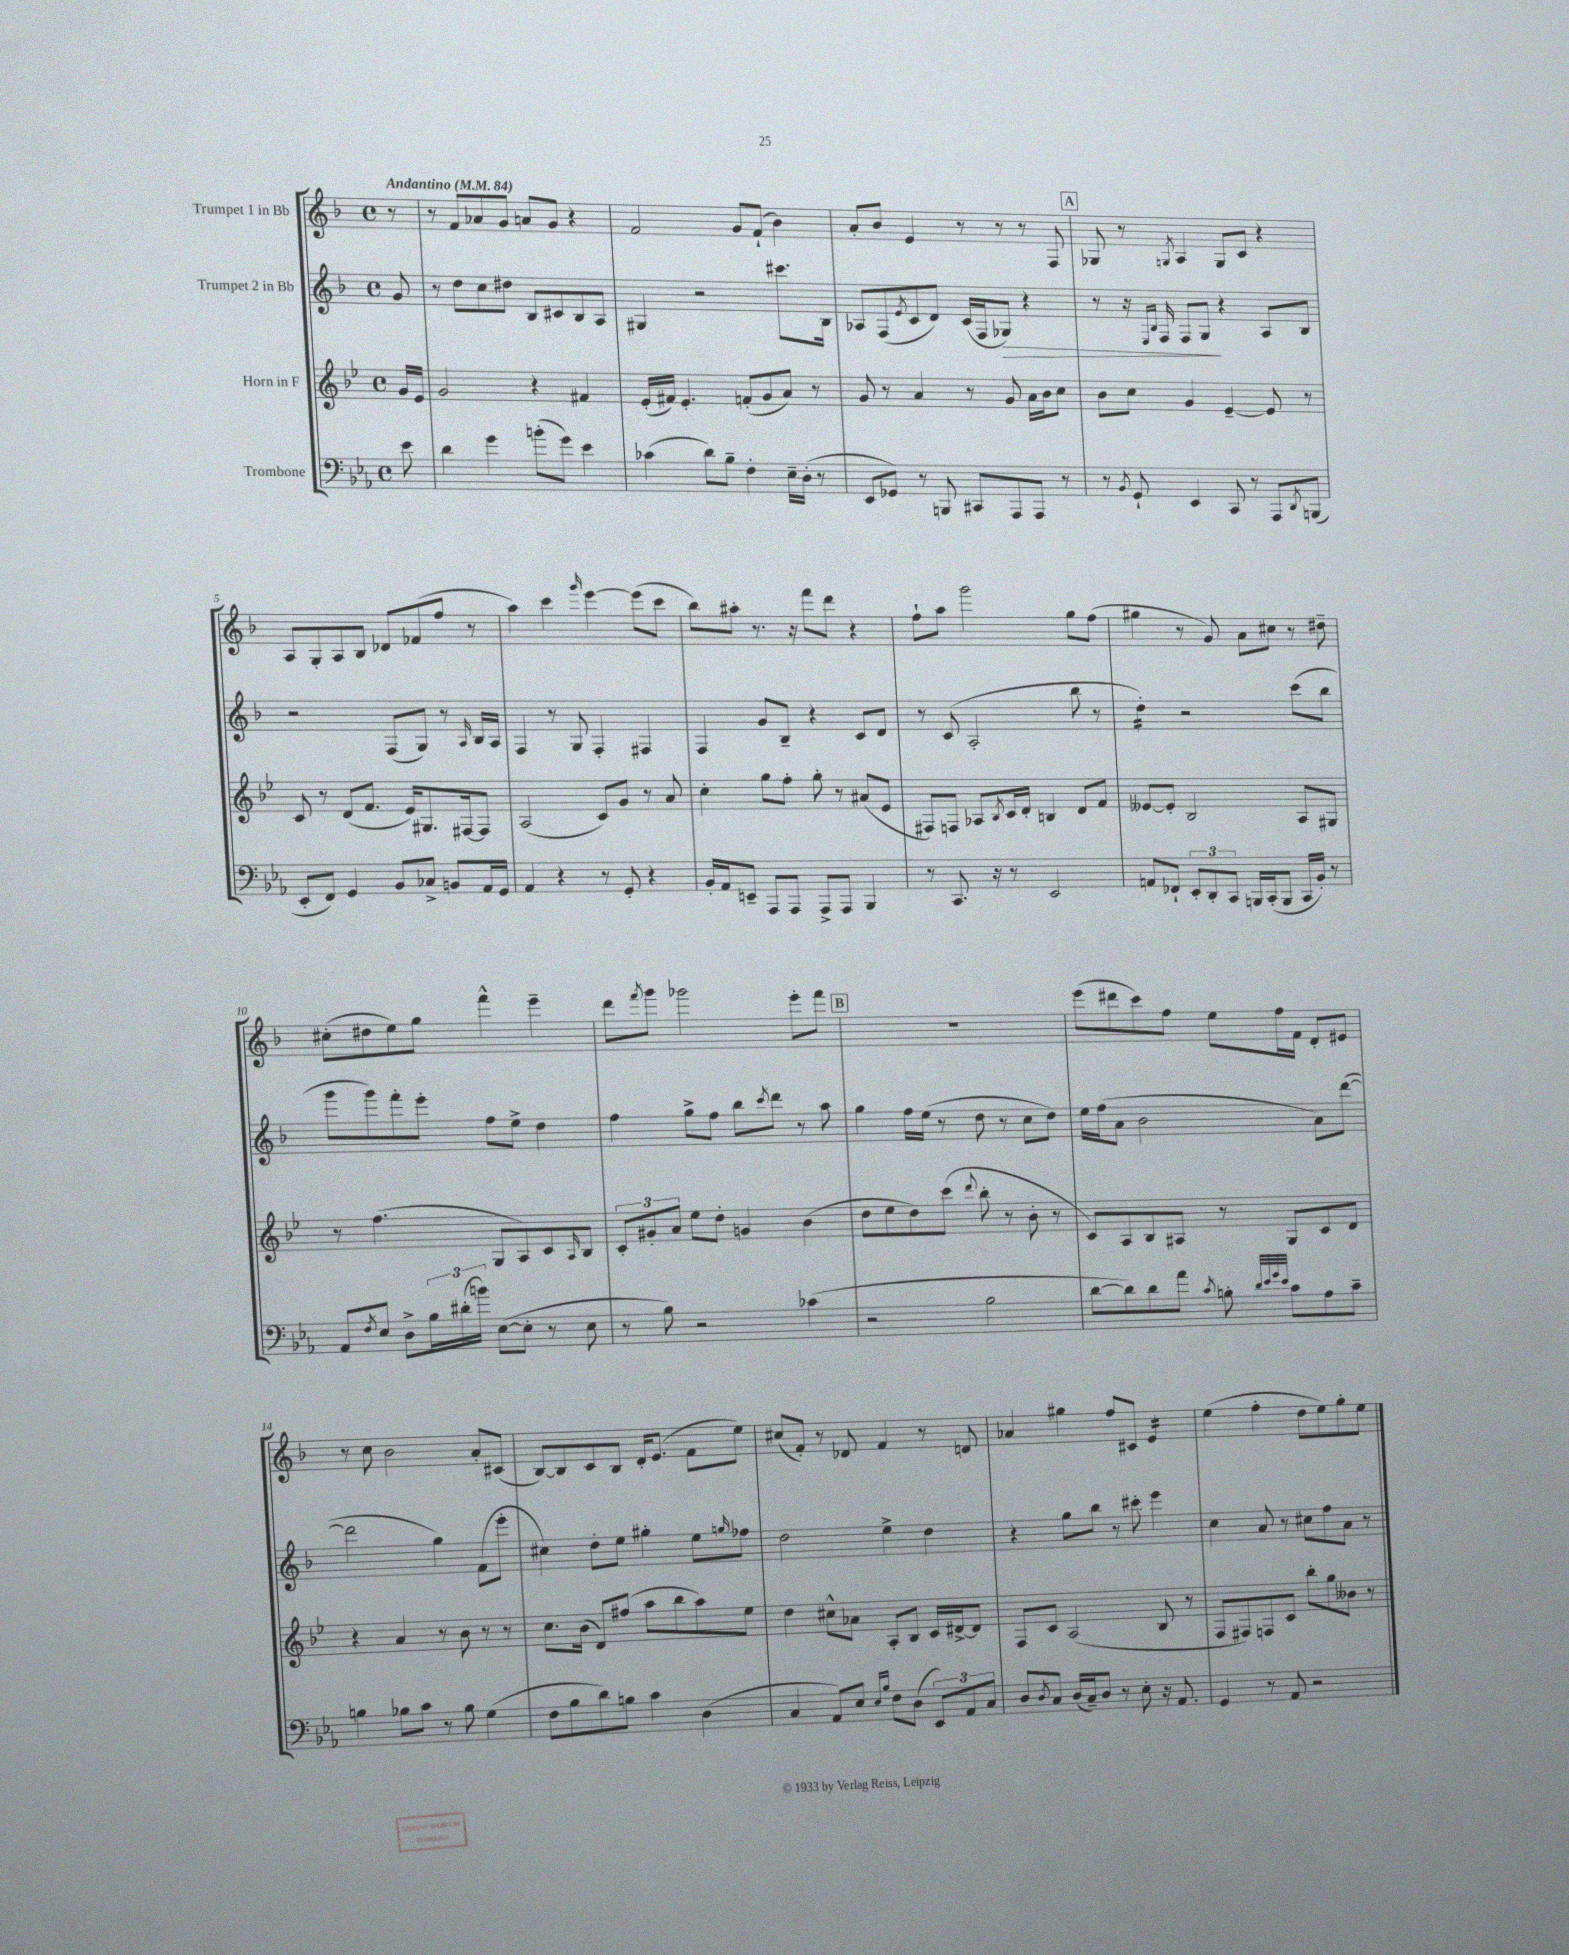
<<
\new StaffGroup <<
\new Staff = "s0" \with { instrumentName = "Trumpet 1 in Bb" } {
    \clef treble \key f \major \defaultTimeSignature \time 4/4 \partial 8 \tempo "Andantino" 4 = 84
    r8 |
    r8 f'8 aes'8 g'8 a'8 g'8 r4 |
    f'2 g'8 f'8-!( bes'4) |
    a'8-. bes'8 e'4 r8 r8 r8 f8 |
    \mark \markup { \box "A" } ges8 r8 \acciaccatura { g8 } a4 g8 c'8 r4 |
    a8 g8-. a8 bes8 des'8 fes'8( f''8 r8 |
    a''4) c'''4 \grace { g'''16 } e'''4~ e'''8( c'''8 |
    bes''8) ais''8-. r8. r16 f'''8 d'''8 r4 |
    f''8-! a''8 g'''2 g''8 f''8( |
    gis''4 r8 g'8) a'8 cis''8 r8 dis''8-- |
    cis''8-.( dis''8 e''8) g''8 f'''4-^ e'''4-- |
    d'''8 \acciaccatura { f'''8 } g'''8 ges'''2 e'''8-. f'''8 |
    \mark \markup { \box "B" } R1 |
    e'''8( dis'''8 c'''8) f''8 e''8 f''16 f'16 d'8-. eis'8 |
    r8 c''8 bes'2 a'8-. cis'8( |
    bes8~) bes8 c'8 bes8 d'16-. e'8.( f'8 e''8) |
    cis''8( f'8-.) r8 des'8 f'4 r8 d'8 |
    aes'4 gis''4 f''8 cis'8 e'4:16 |
    e''4( f''4-. d''8 e''8) g''8-. e''8 \bar "|." |
}
\new Staff = "s1" \with { instrumentName = "Trumpet 2 in Bb" } {
    \clef treble \key f \major \defaultTimeSignature \time 4/4 \partial 8
    g'8 |
    r8 d''8 c''8 dis''8 bes8 cis'8 bes8 a8 |
    gis4 r2 cis'''8. bes16 |
    aes8 f8( \acciaccatura { e'8 } c'8 d'8) c'16( f16 ges8\>) r4 |
    \mark \markup { \box "A" } r8 r16 \grace { e16 bes16 } f16 f8 g8\! r4 a8 bes8 |
    r2 f8( g8) r8 \grace { a16 } bes16 a16 |
    f4 r8 g8 f4-. fis4 |
    f4 g'8 bes8-- r4 c'8 d'8 |
    r8 c'8( a2-. bes''8 r8 |
    d''4:16-.) r2 c'''8( bes''8 |
    g'''8 g'''8) f'''8-. e'''8-. f''8 e''8-> d''4 |
    f''4 g''8-> f''8 bes''8 \acciaccatura { c'''8 } d'''8 r8 a''8 |
    \mark \markup { \box "B" } g''4 f''16 e''16( r8 d''8 r8 c''8 d''8) |
    e''16 f''16( a'8 bes'2 a'8) d'''8~( |
    d'''2 g''4) f'8( e'''8-. |
    cis''4) d''8-. e''8 gis''4-. e''8 \grace { g''16 } fes''8 |
    d''2 e''4-> d''4 |
    r4 g''8 bes''8 r8 cis'''8-. e'''4 |
    c''4 a'8 r8 cis''8 f''8 a'8 r8 \bar "|." |
}
\new Staff = "s2" \with { instrumentName = "Horn in F" } {
    \clef treble \key bes \major \defaultTimeSignature \time 4/4 \partial 8
    g'16 ees'16 |
    g'2 r4 fis'4 |
    ees'16-.( fis'16) ees'4.-. f'8-.( g'8 a'8) r8 |
    g'8 r8 a'4 r8 g'8 a'16 bes'16 c''8 |
    \mark \markup { \box "A" } bes'8 c''8 g'4 ees'4~-- ees'8 r8 |
    c'8 r8 d'8( f'8. ees'16) gis8. fis16~ fis8 |
    a2( c'8) g'8 r8 a'8 |
    c''4-. g''8 f''8-. g''8-. r8 ais'8( ees'8 |
    fis8) f8 aes8 \acciaccatura { bes8 } c'16 d'16-. b4 d'8 f'8 |
    eeses'8~ eeses'8-. bes2 a8 gis8 |
    r8 f''4.( g8 a8) c'8 \grace { a16 } bes8 |
    \tuplet 3/2 { c'8-. gis'8-. a'8 } ees''8 d''8-. g'4 bes'4( |
    \mark \markup { \box "B" } d''8 ees''8 d''8) c'''8( \appoggiatura { d'''8 } bes''8-. r8 bes'8-. r8 |
    c'8) a8 bes8 ais8 r8 g8 c'8 d'8 |
    r4 a'4 r8 bes'8 r8 r8 |
    c''8. bes'16( d'8) fis''8( a''8 bes''8 a''8) ees''8 |
    d''4 cis''8-^ aes'8 a8-. bes8 c'16 dis'16~-> dis'8 |
    f8 c'8 a2( bes8 r8 |
    f8 fis8) f8 c'8 bes''8-. g''8 beses'8 r8 \bar "|." |
}
\new Staff = "s3" \with { instrumentName = "Trombone" } {
    \clef bass \key ees \major \defaultTimeSignature \time 4/4 \partial 8
    ees'8 |
    d'4 g'4 b'8-.( g'8) ees'4 |
    ces'4( d'8) bes8-- f4-. ees16-- d16-.( r8 |
    ees,8 ges,8) r8 b,,8 cis,8 aes,,8 aes,,8 r8 |
    \mark \markup { \box "A" } r8 \acciaccatura { bes,8 } g,8-! ees,4 c,8 r8 aes,,8 \acciaccatura { d,8 } b,,8( |
    ees,8-. f,8) g,4 bes,8 ces8-> b,8 aes,16 g,16 |
    aes,4 r4 r8 g,8-. r4 |
    bes,16-. aes,16 e,8-- aes,,8 aes,,8 aes,,8-> aes,,8 bes,,4 |
    r8 c,8. r16 r8 ees,2 |
    a,8 fes,8-! \tuplet 3/2 { ees,8-. d,8-. c,8 } b,,16 c,16-.( b,,8 c,16 bes,16-.) r8 |
    aes,8 \acciaccatura { f8 } ees8 d8-> \tuplet 3/2 { bes16 dis'16-.( b'16) } ees8~( ees8-. r8 ees8 |
    r8 bes8) r2 ces'4( |
    \mark \markup { \box "B" } r2 bes2 |
    d'8~ d'8) d'8 aes'8 \acciaccatura { c'8 } b8-. \grace { d'32 ees'32 g'32 ees'32 } c'8 aes8 c'8-- |
    b4 bes8 c'8 r8 bes8 g4( |
    f8 bes8 d'8) b8 c'4 d4( |
    c4 aes,8) ees8 \grace { ees16 bes16 } f8 d8( \tuplet 3/2 { ees,8) aes,8 c8 } |
    d8 \acciaccatura { d8 } c8 d16( c16--) d8 r8 ees8-. r16 aes,8. |
    g,4 r8 aes,8 r2 \bar "|." |
}
>>
>>
